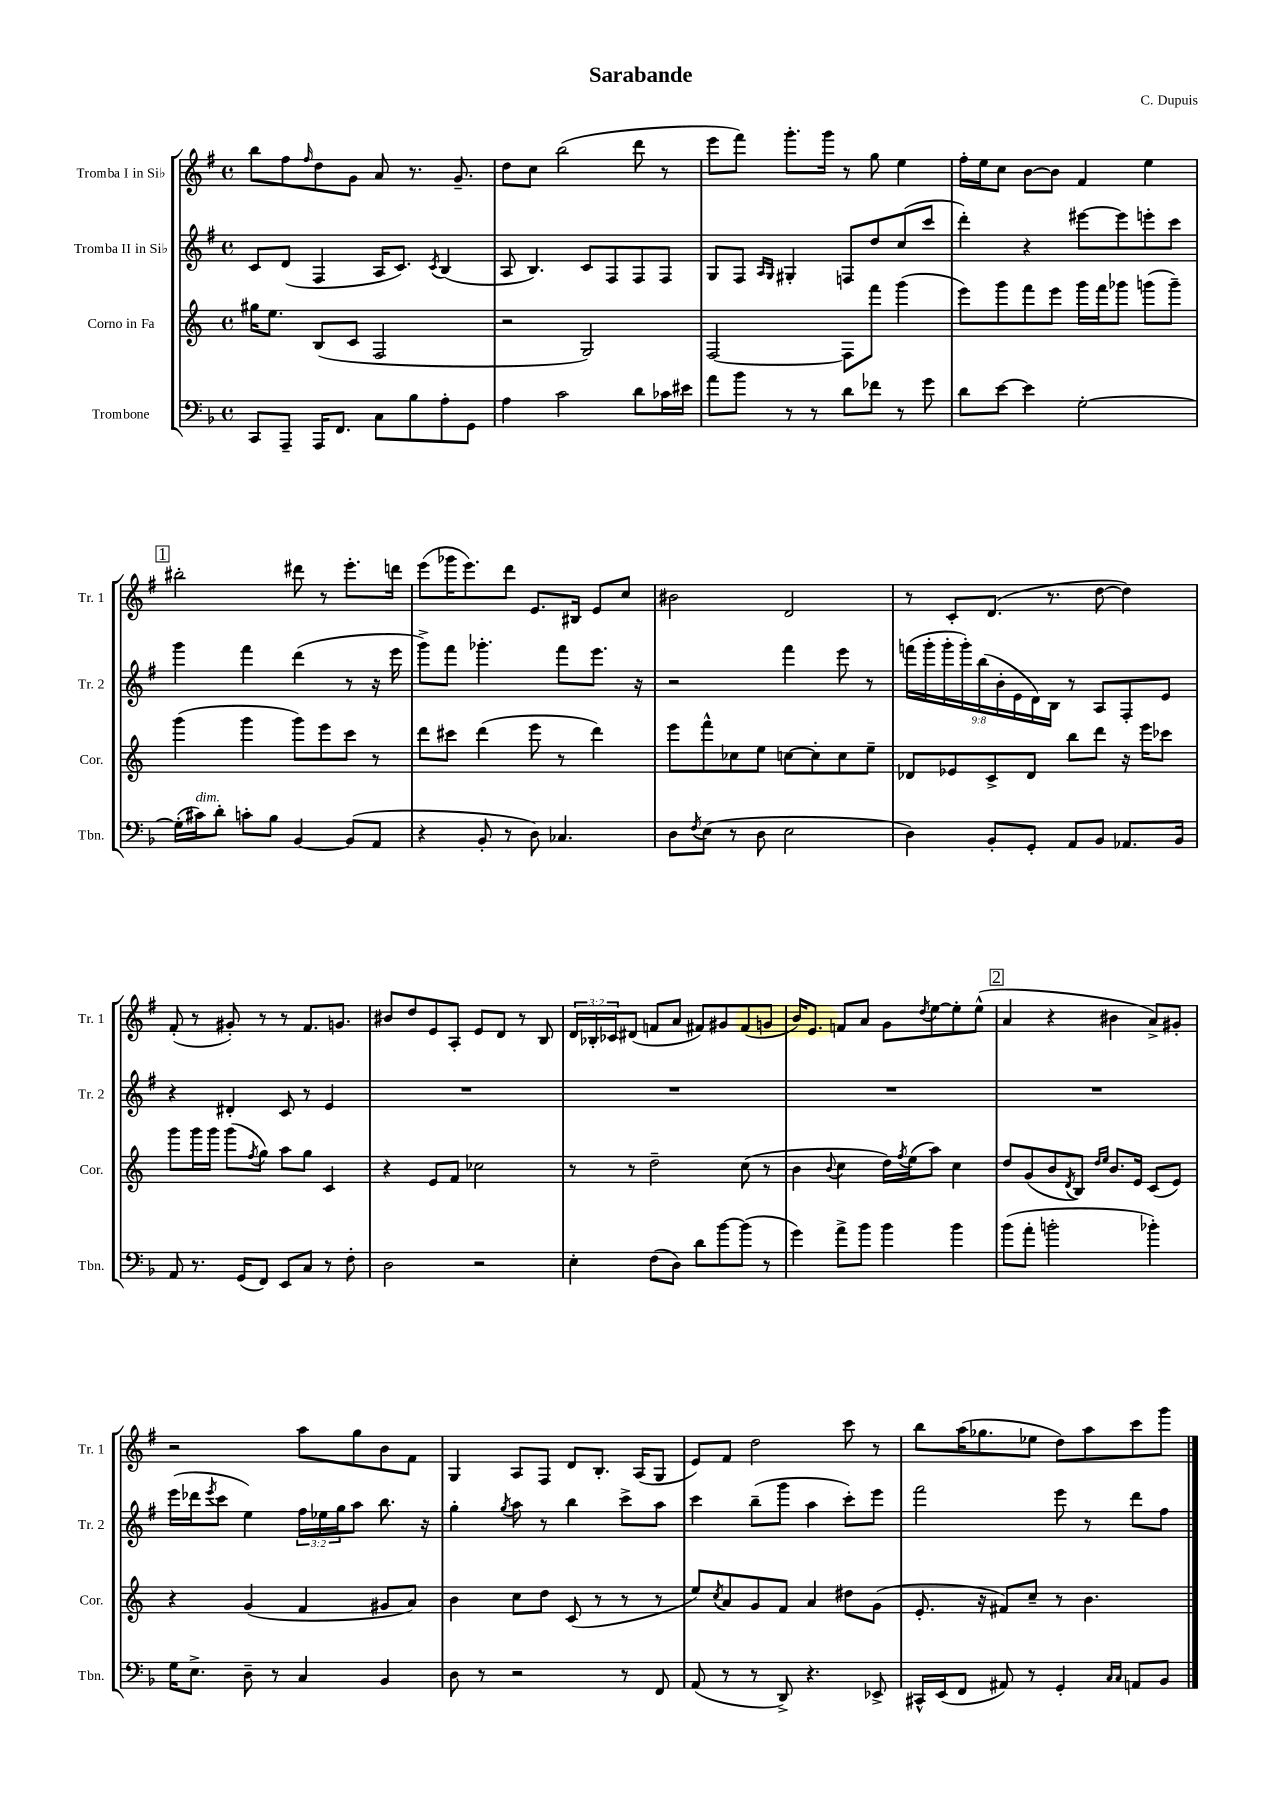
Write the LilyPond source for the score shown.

\header { title = "Sarabande" composer = "C. Dupuis" }
<<
\new StaffGroup <<
\new Staff = "s0" \with { instrumentName = "Tromba I in Sib" shortInstrumentName = "Tr. 1" } {
    \clef treble \key g \major \defaultTimeSignature \time 4/4 \override Staff.TupletNumber.text = #tuplet-number::calc-fraction-text
    b''8 fis''8 \grace { fis''16 } d''8 g'8 a'8 r8. g'8.-- |
    d''8 c''8 b''2( d'''8 r8 |
    e'''8 fis'''8) g'''8.-. g'''16 r8 g''8 e''4 |
    fis''16-. e''16 c''8 b'8~ b'8 fis'4 e''4 |
    \mark \markup { \box "1" } bis''2-. dis'''8 r8 e'''8.-. d'''16 |
    e'''8( ges'''16 e'''8.) d'''8 e'8. bis16 e'8 c''8 |
    bis'2 d'2 |
    r8 c'8-. d'8.( r8. d''8~ d''4) |
    fis'8-.( r8 gis'8-.) r8 r8 fis'8. g'8. |
    bis'8 d''8 e'8 a8-. e'8 d'8 r8 b8 |
    \tuplet 3/2 { d'16 bes16-. ces'16 } dis'8( f'8 a'8 fis'8) gis'8 fis'8( g'8 |
    b'16) e'8. f'8 a'8 g'8 \acciaccatura { d''8 } e''8~ e''8-. e''8-^( |
    \mark \markup { \box "2" } a'4 r4 bis'4 a'8->) gis'8-. |
    r2 a''8 g''8 b'8 fis'8 |
    g4 a8 fis8 d'8 b8.-. a16( g8 |
    e'8) fis'8 d''2 c'''8 r8 |
    b''8 a''16( ges''8. ees''8 d''8) a''8 c'''8 g'''8 \bar "|." |
}
\new Staff = "s1" \with { instrumentName = "Tromba II in Sib" shortInstrumentName = "Tr. 2" } {
    \clef treble \key g \major \defaultTimeSignature \time 4/4 \override Staff.TupletNumber.text = #tuplet-number::calc-fraction-text
    c'8 d'8( fis4 a16 c'8.) \acciaccatura { c'8 } b4( |
    a8 b4.) c'8 fis8 fis8 fis8 |
    g8 fis8 \grace { a16 g16 } gis4-. f8 d''8 c''8( c'''8 |
    d'''4-.) r4 eis'''8~ eis'''8 e'''8-. c'''8 |
    \mark \markup { \box "1" } g'''4 fis'''4 d'''4( r8 r16 e'''16 |
    g'''8->) fis'''8 ges'''4.-. fis'''8 e'''8. r16 |
    r2 fis'''4 e'''8 r8 |
    \tuplet 9/8 { f'''16( g'''16-. g'''16-. g'''16-.) b''16( b'16-. e'16 d'16) b16 } r8 a8 fis8-. e'8 |
    r4 dis'4-. c'8 r8 e'4 |
    R1 |
    R1 |
    R1 |
    \mark \markup { \box "2" } R1 |
    e'''16( des'''16 \acciaccatura { e'''8 } c'''8 e''4) \tuplet 3/2 { fis''16 ees''16 g''16 } a''8 b''8. r16 |
    g''4-. \acciaccatura { g''8 } a''8 r8 b''4 c'''8-> a''8 |
    c'''4 b''8--( g'''8 a''4 c'''8-.) e'''8 |
    fis'''2 e'''8 r8 d'''8 fis''8 \bar "|." |
}
\new Staff = "s2" \with { instrumentName = "Corno in Fa" shortInstrumentName = "Cor." } {
    \clef treble \key c \major \defaultTimeSignature \time 4/4
    gis''16 e''8. b8( c'8 f2 |
    r2 g2) |
    f2~ f8 f'''8 g'''4( |
    e'''8) g'''8 f'''8 e'''8 g'''16 f'''16 ges'''8 g'''8( g'''8--) |
    \mark \markup { \box "1" } g'''4( g'''4 g'''8) e'''8 c'''8 r8 |
    d'''8 cis'''8 d'''4( e'''8 r8 d'''4) |
    e'''8 f'''8-^ ces''8 e''8 c''8~ c''8-. c''8 e''8-- |
    des'8 ees'8 c'8-> des'8 b''8 d'''8 r16 e'''16 ces'''8 |
    g'''8 g'''16 g'''16 g'''8( \acciaccatura { f''8 } g''8) a''8 g''8 c'4 |
    r4 e'8 f'8 ces''2 |
    r8 r8 d''2-- c''8( r8 |
    b'4 \appoggiatura { b'8 } c''4 d''16) \acciaccatura { f''8 } e''16( a''8) c''4 |
    \mark \markup { \box "2" } d''8 g'8( b'8 \acciaccatura { d'8 } b8) \grace { d''16 e''16 } b'8. e'16 c'8( e'8) |
    r4 g'4( f'4 gis'8 a'8) |
    b'4 c''8 d''8 c'8( r8 r8 r8 |
    e''8) \acciaccatura { c''8 } a'8 g'8 f'8 a'4 dis''8 g'8( |
    e'8.-. r16 fis'8) c''8-- r8 b'4. \bar "|." |
}
\new Staff = "s3" \with { instrumentName = "Trombone" shortInstrumentName = "Tbn." } {
    \clef bass \key f \major \defaultTimeSignature \time 4/4
    c,8 a,,8-- a,,16 f,8. c8 bes8 a8-. g,8 |
    a4 c'2 d'8 ces'16 eis'16 |
    a'8 bes'8 r8 r8 d'8 fes'8 r8 g'8 |
    d'8 e'8~ e'4 g2~-. |
    \mark \markup { \box "1" } g16-.( cis'16^\markup { \italic "dim." }) d'8-. c'8-. bes8 bes,4~ bes,8( a,8 |
    r4 bes,8-. r8 d8) ces4. |
    d8 \acciaccatura { f8 } e8( r8 d8 e2 |
    d4) bes,8-. g,8-. a,8 bes,8 aes,8. bes,16 |
    a,8 r8. g,16( f,8) e,8 c8 r8 f8-. |
    d2 r2 |
    e4-. f8( d8) d'8 bes'8~ bes'8( r8 |
    g'4) a'8-> bes'8 bes'4 bes'4 |
    \mark \markup { \box "2" } bes'8( a'8-. b'2-. bes'4-.) |
    g16 e8.-> d8-- r8 c4 bes,4 |
    d8 r8 r2 r8 f,8 |
    a,8( r8 r8 d,8->) r4. ees,8-> |
    cis,16-^ e,16( f,8 ais,8) r8 g,4-. \grace { c16 c16 } a,8 bes,8 \bar "|." |
}
>>
>>
\layout { \context { \Score \remove "Bar_number_engraver" } }
